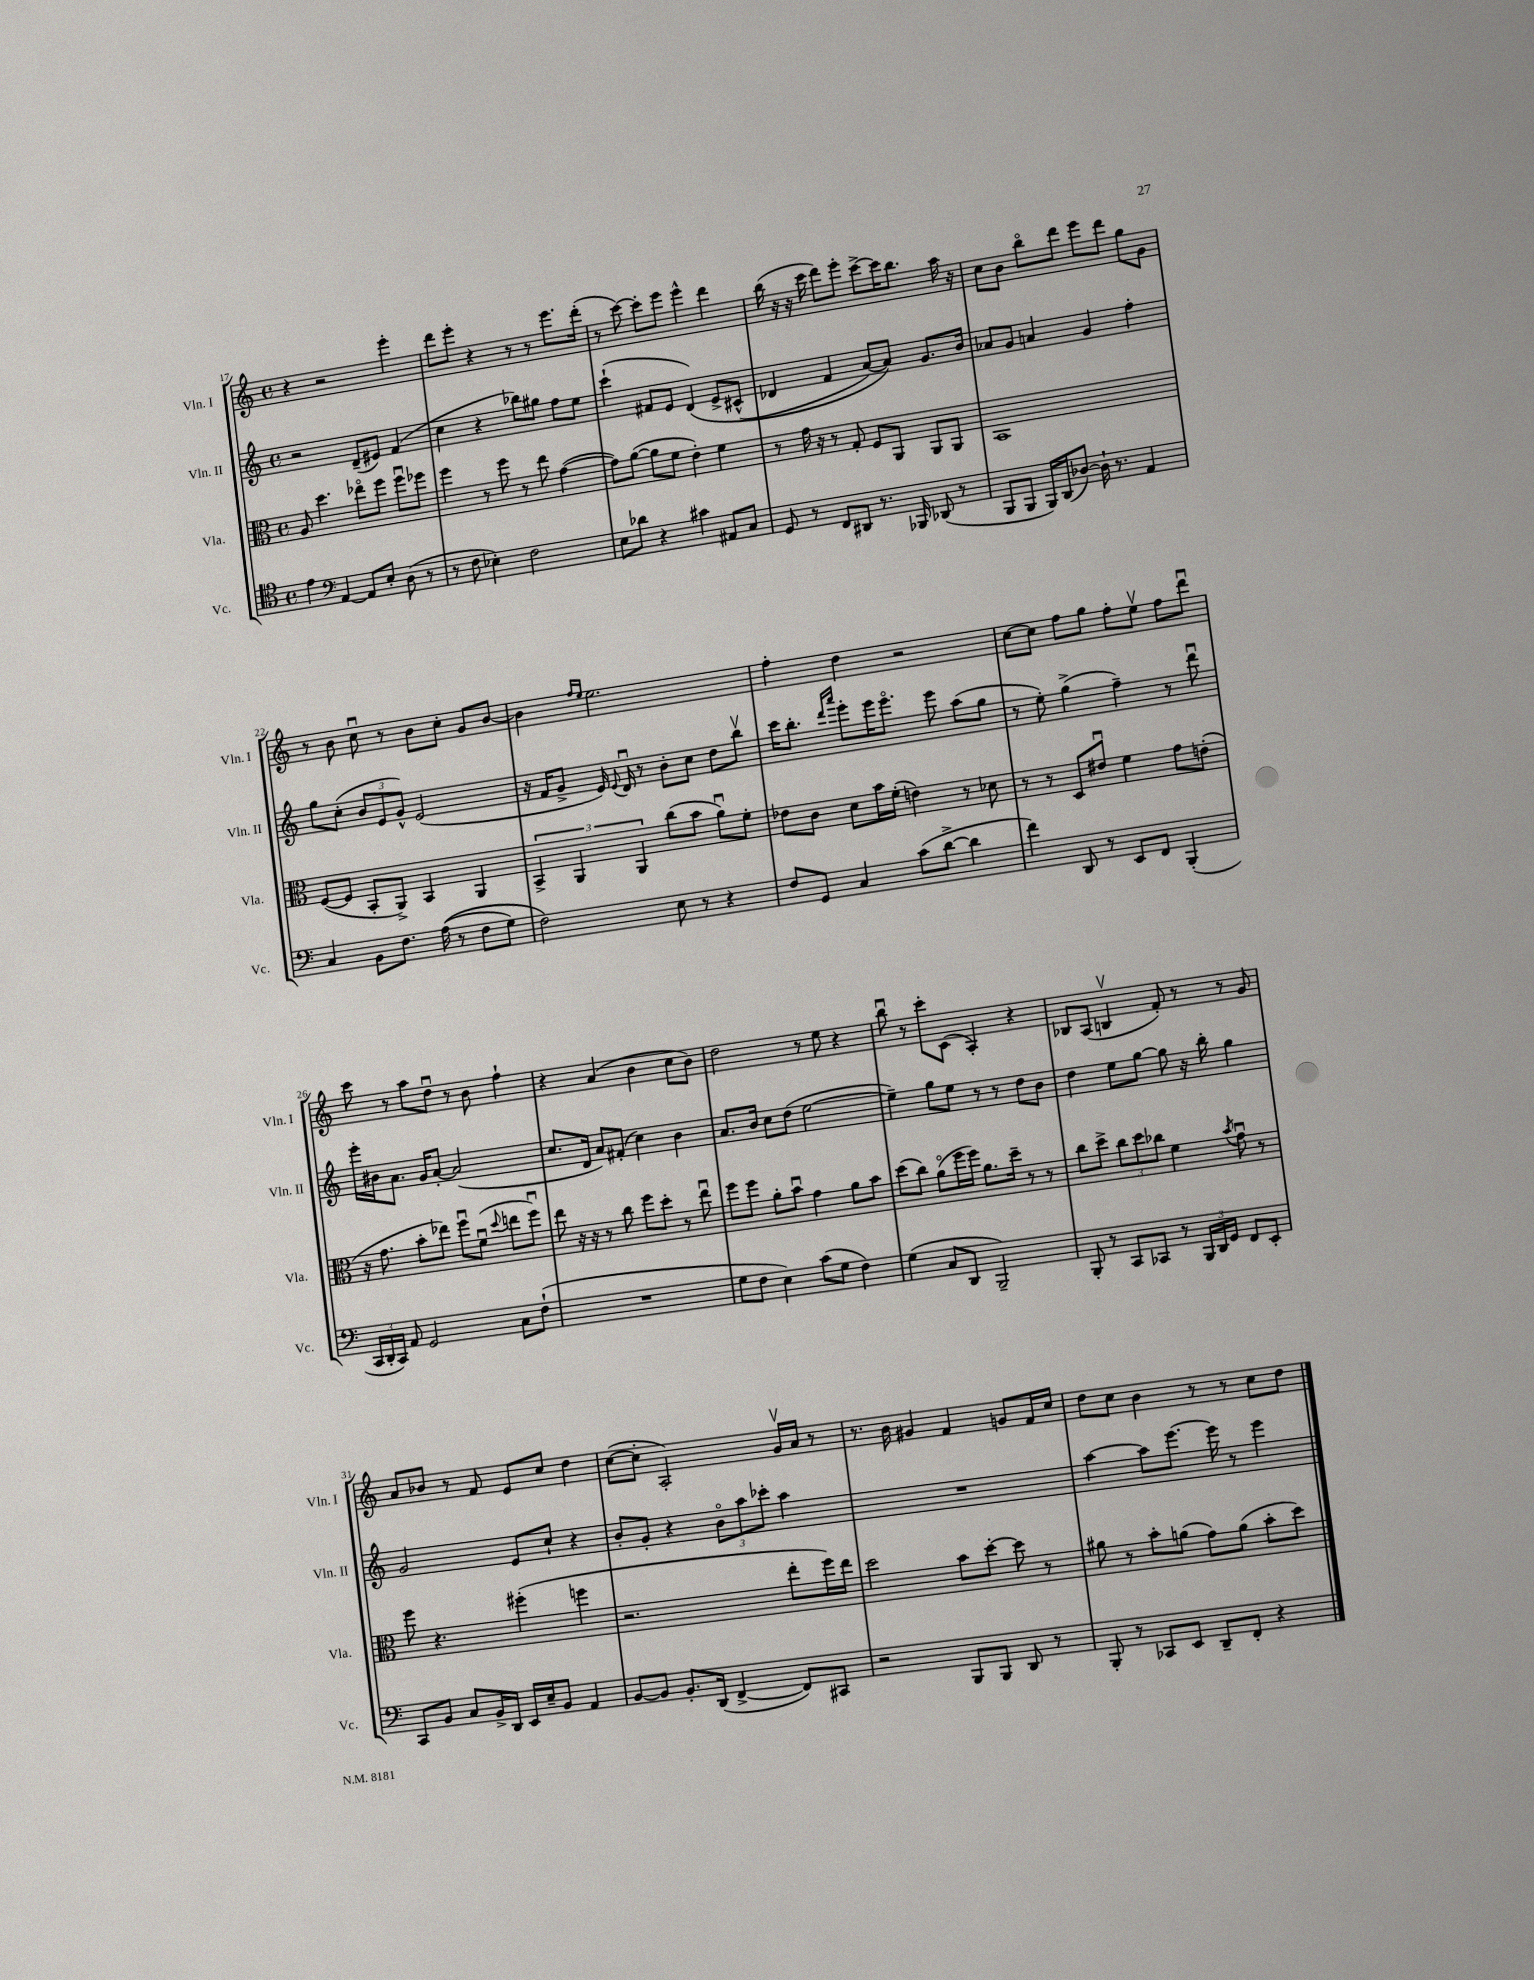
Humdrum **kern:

**kern	**kern	**kern	**kern
*staff4	*staff3	*staff2	*staff1
*clefC4	*clefC3	*clefG2	*clefG2
*k[]	*k[]	*k[]	*k[]
*M4/4	*M4/4	*M4/4	*M4/4
*met(c)	*met(c)	*met(c)	*met(c)
4e	8A	2r	4r
.	4.dd	.	.
*clefF4	*	*	*
[4AA	.	.	2r
8AA]	8ee-o	(8d~	.
8E'	8ff	8e#)	.
(8D	8ffu	(4f	4eee'
8r	8ff-	.	.
=	=	=	=
8r	4ff	4cc	8ddd
8F	.	.	8eee'
4E-')	8r	4r	4r
.	8ff	.	.
2F	8r	8bb-)	8r
.	8ee	8gg#	8r
.	([4g	8ff	8.eee
.	.	8ee	.
.	.	.	(16ddd'
=	=	=	=
8E	8g])	(4ccc`	8r
8d-	([8a	.	[8ccc)
4r	8a]	8f#	8ccc']
.	8f	8e	8eee
4c#	4e')	&(4d)	4eee^^
8AA#	4f	8e^	4ddd
8C	.	(8c#^^	.
=	=	=	=
8GG	8r	4d-	(16bb
.	.	.	16r
8r	16g	.	16r
.	16r	.	16ccc
8FF	8r	4f	8ddd)
8DD#	8G'	.	8eee'
8.r	8F	[8a)	[8ccc^
.	8AA	8a]&)	16ccc]
16BBB-	.	.	8.bb
(8DD-	8AA	8.g	.
8r	8AA	.	16aa
.	.	16b	16r
=	=	=	=
8BBB	1BB	8a-	8cc
8BBB	.	8g	8b
16BBB)	.	4a	8bbo
(16DD	.	.	.
[8D-)	.	.	8ddd
16D-`]	.	4g	8eee
8.r	.	.	.
.	.	.	8ddd
4AA	.	4ff'	8gg
.	.	.	8g
=	=	=	=
4C	([8F	8gg	8r
.	8F]	(8cc'	8b
8BB	8BB'	12b	8ccu
.	.	12e	.
8.F	8AA^)	.	8r
.	.	12g^^)	.
.	4BB	(2e	8b
&((16A	.	.	.
8r	.	.	8cc'
8F	4AA	.	8g
8G)	.	.	[8b
=	=	=	=
2F&)	6BB^	16r	4b]
.	.	16f	.
.	.	8g^	.
.	6AA	.	.
.	.	.	16qqff
.	.	.	16qqee
.	.	16e)	2.ee
.	.	8qqe	.
.	.	16du	.
.	6AA	.	.
.	.	8r	.
8E	(8cc	8b'	.
8r	8b	8cc	.
4r	8au)	8dd	.
.	8f'	8bbv	.
=	=	=	=
8F	8e-	16ccc	4ff'
.	.	8.bb'	.
8GG	8c	.	.
.	.	16qqddd	.
.	.	16qqaaa	.
4C	8d	8eee'	4dd
.	16b	16eee	.
.	(16f'	8.eeeo	.
(8c	4e)	.	2r
[8d^	.	8eee	.
4d]	8r	(8aa	.
.	8d-	8gg	.
=	=	=	=
4f)	8r	8r	[8cc
.	8r	8ee')	8cc]
8DD	8D	(4gg^	8ff
8r	8e#u	.	8gg
8EE	4f	4ff~)	8ff'
8FF	.	.	8eev
(4BBB'	8g	8r	8ff
.	(8e'	8dddu	8dddu
=	=	=	=
24CC	16r	16eee'	8ccc
24DD'	.	.	.
.	8.g	16b#	.
24CC)	.	.	.
8AA	.	8.a	8r
2GG	8b'	.	8aa
.	.	16g	.
.	8ee-)	[8a'	8ddu
.	8ffu	(2a]	8r
.	(8fu	.	8b
.	8qqdd	.	.
8C	8ee	.	4ff`
(8F`	8ffu)	.	.
=	=	=	=
1r	8ee	8.cc	4r
.	16r	.	.
.	16r	16d	.
.	8r	8a)	(4a
.	8cc	(8f#'	.
.	8ff	4cc)	4b
.	8dd'	.	.
.	8r	4b	8cc
.	8eeu	.	8b)
=	=	=	=
8G	8ff	8.a	2dd
8F	8ff	.	.
.	.	16b	.
4E)	8a'	8cc	.
.	8bu	(8dd	.
(8c	4g	[2ee	8r
8G	.	.	8ee
4F)	8a	.	4r
.	8b	.	.
=	=	=	=
(4G	(8dd	4ee~])	8bbu
.	8cc)	.	8r
8C	(8ao	8gg	8ccc'
8DD	16ff	8ee	(8c
.	16ff)	.	.
2BBB~)	8.a	8r	4A')
.	.	8r	.
.	16dd~	.	.
.	8r	8dd	4r
.	8r	8b	.
=	=	=	=
8BBB'	8cc	4dd	8B-
8r	8dd^	.	(8A
8CC	12cc	8ee	4Bv
.	12dd	.	.
8CC-	.	[8gg	.
.	12cc-	.	.
8r	4f	8gg]	8f')
24BBB	.	16r	8r
24DD	.	.	.
.	.	16bb'	.
24GG	.	.	.
.	8qb	.	.
8FF	8gu	4gg	8r
8EE'	8r	.	8g
=	=	=	=
8CC	8ff	2g	8a
8BB	4.r	.	8b-
8C	.	.	8r
16BB^	.	.	8f
16DD	.	.	.
16EE	(4ff#'	8e	8e
16E~	.	.	.
8BB	.	8cc`	8cc
4AA	4ff	4r	4dd
=	=	=	=
[8BB	2.r	8b'	([8cc
8BB]	.	8g'	8cc']
8.BB'	.	4r	2A')
(16DD	.	.	.
[4FF^	.	12bo	.
.	.	12aa	.
.	.	12ccc-'	.
8FF])	8ee'	4aa	16gv
.	.	.	16a
8CC#	16ff)	.	8r
.	16ee	.	.
=	=	=	=
2r	2dd	1r	8.r
.	.	.	16b
.	.	.	4g#
8BBB	8b	.	4f
8BBB	[8dd'	.	.
8DD	8dd]	.	8g
8r	8r	.	16f
.	.	.	16cc
=	=	=	=
8BBB'	8a#	[4aa	8dd
8r	8r	.	8cc
8CC-	8b'	8aa]	4b
8EE	(8a	[8.eee	.
8DD~	8g)	.	8r
.	.	16eee]	.
8FF'	(8a	8r	8r
4r	8b'	4eee	8cc
.	8dd)	.	8dd
==	==	==	==
*-	*-	*-	*-
